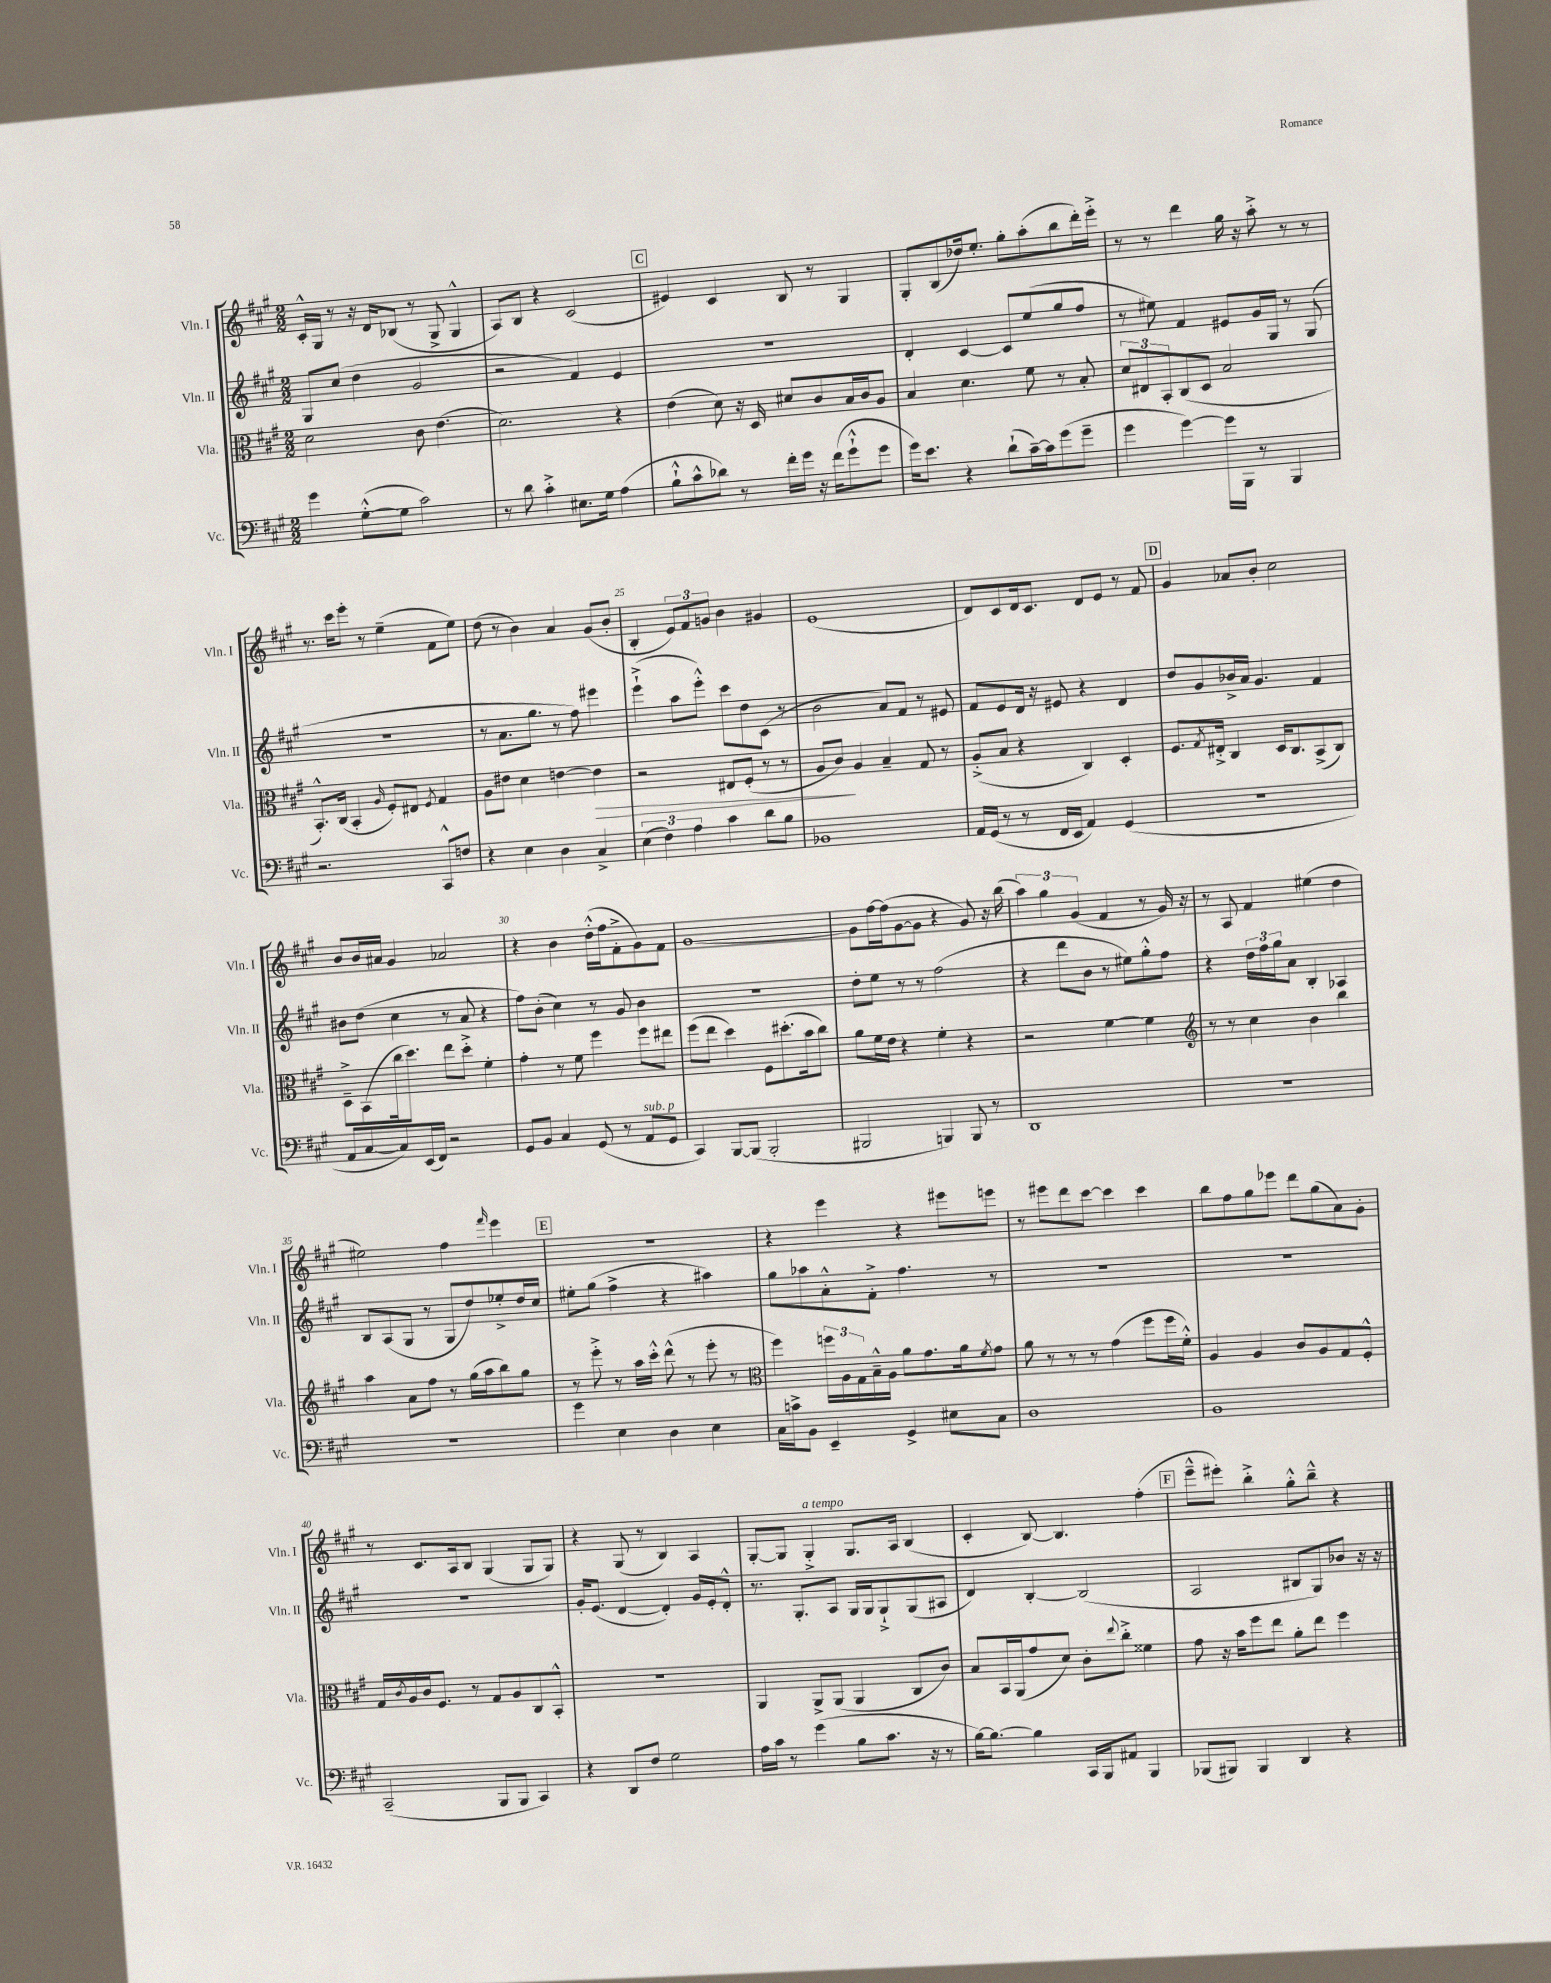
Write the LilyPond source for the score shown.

<<
\new StaffGroup <<
\new Staff = "s0" \with { instrumentName = "Vln. I" shortInstrumentName = "Vln. I" } {
    \clef treble \key a \major \numericTimeSignature \time 2/2
    cis'16-.-^ gis16 r8 r16 d'16 bes8( r8 gis8-> gis4-^ |
    a8) b8 r4 cis'2( |
    \mark \markup { \box "C" } eis'4) cis'4 b8 r8 gis4 |
    gis8-. b8( des''16) e''8.-. gis''8-. a''8-.( b''8 d'''16-.) e'''16-.-> |
    r8 r8 d'''4 gis''16 r16 a''8-.-> r8 r8 |
    r8. cis'''16 e'''8-. r8 e''4--( fis'8 e''8) |
    d''8( r8 b'4) a'4 gis'8( b'8-. |
    b4-. \tuplet 3/2 { e'8) fis'8 g'8 } b'4 gis'4 |
    e'1( |
    d'8) cis'8 d'16 cis'8. d'8 e'8 r8 fis'8 |
    \mark \markup { \box "D" } gis'4 aes'8 b'8-. cis''2 |
    b'8 b'16 ais'16 gis'4 aes'2 |
    r4 b'4 d''16-.-^( fis''16 fis'8-.-> gis'8) fis'8 |
    gis'1~ |
    gis'8 fis''16~ fis''16( gis'8~ gis'8 r4 gis'8) r16 b''16( |
    \tuplet 3/2 { a''4) gis''4 gis'4( } fis'4 r8 gis'16) r16 |
    r8 a8 fis'4 eis''4( d''4 |
    eis''2) fis''4 \grace { fis'''16 } e'''4 |
    \mark \markup { \box "E" } R1 |
    r4 e'''4 r4 eis'''8 e'''8 |
    r8 eis'''8 d'''8 cis'''8~ cis'''4 cis'''4 |
    b''8 fis''8 gis''8 ees'''8 d'''8 gis''8( a'8) gis'8-. |
    r8 cis'8. a16 b8 gis4( gis8 gis8) |
    r4 gis8( r8 b4) a4 |
    gis8~-. gis8 gis4-.->^\markup { \italic "a tempo" } gis8. a16 b4( |
    cis'4-. b8~) b4. fis''4-.( |
    \mark \markup { \box "F" } e'''8---^ eis'''8-.) b''4-.-> gis''8-.-^ b''8---^ r4 \bar "|." |
}
\new Staff = "s1" \with { instrumentName = "Vln. II" shortInstrumentName = "Vln. II" } {
    \clef treble \key a \major \numericTimeSignature \time 2/2
    gis8 cis''8( d''4 gis'2 |
    r2 fis'4) e'4 |
    \mark \markup { \box "C" } r1 |
    d'4-. cis'4~ cis'8 e''8( gis''8 fis''8 |
    r8 eis''8) fis'4 eis'8 gis'16 gis16 r8 gis8( |
    R1 |
    r8 a'8. gis''8. r8 fis''8) eis'''4 |
    e'''4-!->( a''8 e'''8-.-^) cis'''8 d''8 cis'8( r8 |
    b'2 a'8) fis'8 r8 eis'8 |
    fis'8 e'8 d'16 r16 eis'8 r4 d'4 |
    \mark \markup { \box "D" } d''8 gis'8 bes'16-> a'16 gis'4. fis'4 |
    bis'8 d''8( cis''4 r8 a'8 r4 |
    fis''8) b'8-.( cis''4) r8 gis'8 b'4 |
    r1 |
    d''8-. e''8 r8 r8 fis''2( |
    r4 d'''8 b'8 r8 eis''8) gis''8-.-^ fis''8 |
    r4 \tuplet 3/2 { d''16 fis''16 gis''16 } a'8 b4-. aes4 |
    b8 a8( gis8 r8 gis8 d''8) ees''8-.-> d''16 cis''16 |
    \mark \markup { \box "E" } eis''8-. gis''8( fis''4-> r4 ais''4) |
    gis''8 aes''8 a'8-.-^ fis'8-.-> fis''4. r8 |
    R1 |
    R1 |
    R1 |
    gis'16-. e'8.( d'4~ d'4-.) gis'16 e'16-. d'8-.-^ |
    r8. gis8.-. a8 gis16 gis16 gis8-!-> gis8( ais8 |
    d'4) b4~-. b2( |
    \mark \markup { \box "F" } a2 bis8 gis8) bes'8 r16 r16 \bar "|." |
}
\new Staff = "s2" \with { instrumentName = "Vla." shortInstrumentName = "Vla." } {
    \clef alto \key a \major \numericTimeSignature \time 2/2
    d'2 cis'8 e'4.( |
    d'2.) r4 |
    \mark \markup { \box "C" } e'4( d'8) r16 d16 dis'8 cis'8 b16 cis'16 a8 |
    b4 d'4. fis'8 r8 b8-. |
    \tuplet 3/2 { d'8 eis8 b,8-. } cis8( d8 b2 |
    b,8.-.-^) cis16( b,4-. \grace { a16 } fis8-.) eis8 \acciaccatura { fis8 } gis4 |
    a8 eis'8 d'4 e'4~ e'4\> |
    r2 eis8 fis8-.( r8 r8 |
    a8 cis'8\!) a4 b4-- gis8 r8 |
    a8-.->( b8 r4 cis4) d4-. |
    \mark \markup { \box "D" } fis8. \acciaccatura { gis8 } eis16-.-> cis4 d16 cis8. b,8->( cis8) |
    d8---> b,8( cis''16 d''8.) e''8 d''8-.-> fis'4-. |
    gis'4-. r8 fis'8 fis''4 fis''8 eis''8 |
    fis''8( e''8 d''4) fis8 dis''8.-.( b'16 cis''8) |
    a'8 fis'16 e'16 r4 fis'4-. r4 |
    r2 fis'4~ fis'4 |
    \clef treble r8 r8 cis''4 b'4 b''4 |
    a''4 a'8 fis''8 r8 gis''16( a''16 b''8) gis''8 |
    \mark \markup { \box "E" } r8 e'''8-.-> r8 a''16 cis'''16-.-^ d'''8-^( r8 e'''8-. r8 |
    \clef alto fis''4) \tuplet 3/2 { f''16 a16 gis16 } b16---^ a16 a'8 gis'8. a'16 \acciaccatura { fis'8 } gis'8 |
    a'8 r8 r8 r8 gis'4( fis''8 fis''16 fis'16-.-^) |
    a4 a4 cis'8 a8 gis8 fis8-.-^ |
    gis16 \acciaccatura { cis'8 } a16 cis'16 fis8. r8 gis8 a8 cis8 b,8-.-^ |
    R1 |
    a,4 a,8-> a,8( a,4 cis8 cis'8) |
    b8 b,16 a,16( gis'8 d'8) cis'8-. \appoggiatura { e''8 } cis''8-.-> fisis'4 |
    \mark \markup { \box "F" } gis'8 r16 b'16 fis''8 e''8 a'8-. e''8 fis''4 \bar "|." |
}
\new Staff = "s3" \with { instrumentName = "Vc." shortInstrumentName = "Vc." } {
    \clef bass \key a \major \numericTimeSignature \time 2/2
    gis'4 gis8~-.-^( gis8 cis'2) |
    r8 d'8 cis'4-.-> eis8. gis16 a4( |
    \mark \markup { \box "C" } b8-!-^ cis'8-^ des'8) r8 fis'16-. gis'16 r16 fis'16( gis'8-!-^ gis'8 |
    gis'16) e'8. r4 d'8-!( cis'16~--) cis'16 gis'8( gis'8-- |
    gis'4 gis'4~) gis'16 b,,16 r8 b,,4 |
    r2. cis,8-^ f8 |
    r4 e4 d4 cis4-> |
    \tuplet 3/2 { e4( fis4) a4 } cis'4 d'8 b8 |
    bes,1 |
    a,16 gis,16( r8 r8 fis,16 e,16 a,4) gis,4( |
    \mark \markup { \box "D" } R1 |
    a,8 cis8~ cis8) e,16( fis,16) r2 |
    gis,8 b,8 cis4 gis,8( r8 a,8^\markup { \italic "sub. p" } gis,8 |
    cis,4) b,,8~ b,,8( b,,2-. |
    bis,,2 b,,4) b,,8 r8 |
    d,1 |
    R1 |
    R1 |
    \mark \markup { \box "E" } gis'4 e4 d4 e4 |
    cis16 c'16-> b,8 e,4-- gis,4-> eis8 cis8 |
    d1 |
    b,1 |
    cis,2--( b,,8 b,,8 cis,4) |
    r4 d,8 fis8 gis2 |
    a16 cis'16 r8 gis'4( b8 cis'8. r16 r8 |
    b16~) b8.~ b4 cis,16 b,,16 ais,8 b,,4 |
    \mark \markup { \box "F" } bes,,8( bis,,8) bis,,4 d,4 r4 \bar "|." |
}
>>
>>
\layout { \context { \Score currentBarNumber = #18 \override BarNumber.break-visibility = ##(#f #t #t) barNumberVisibility = #(every-nth-bar-number-visible 5) } }
